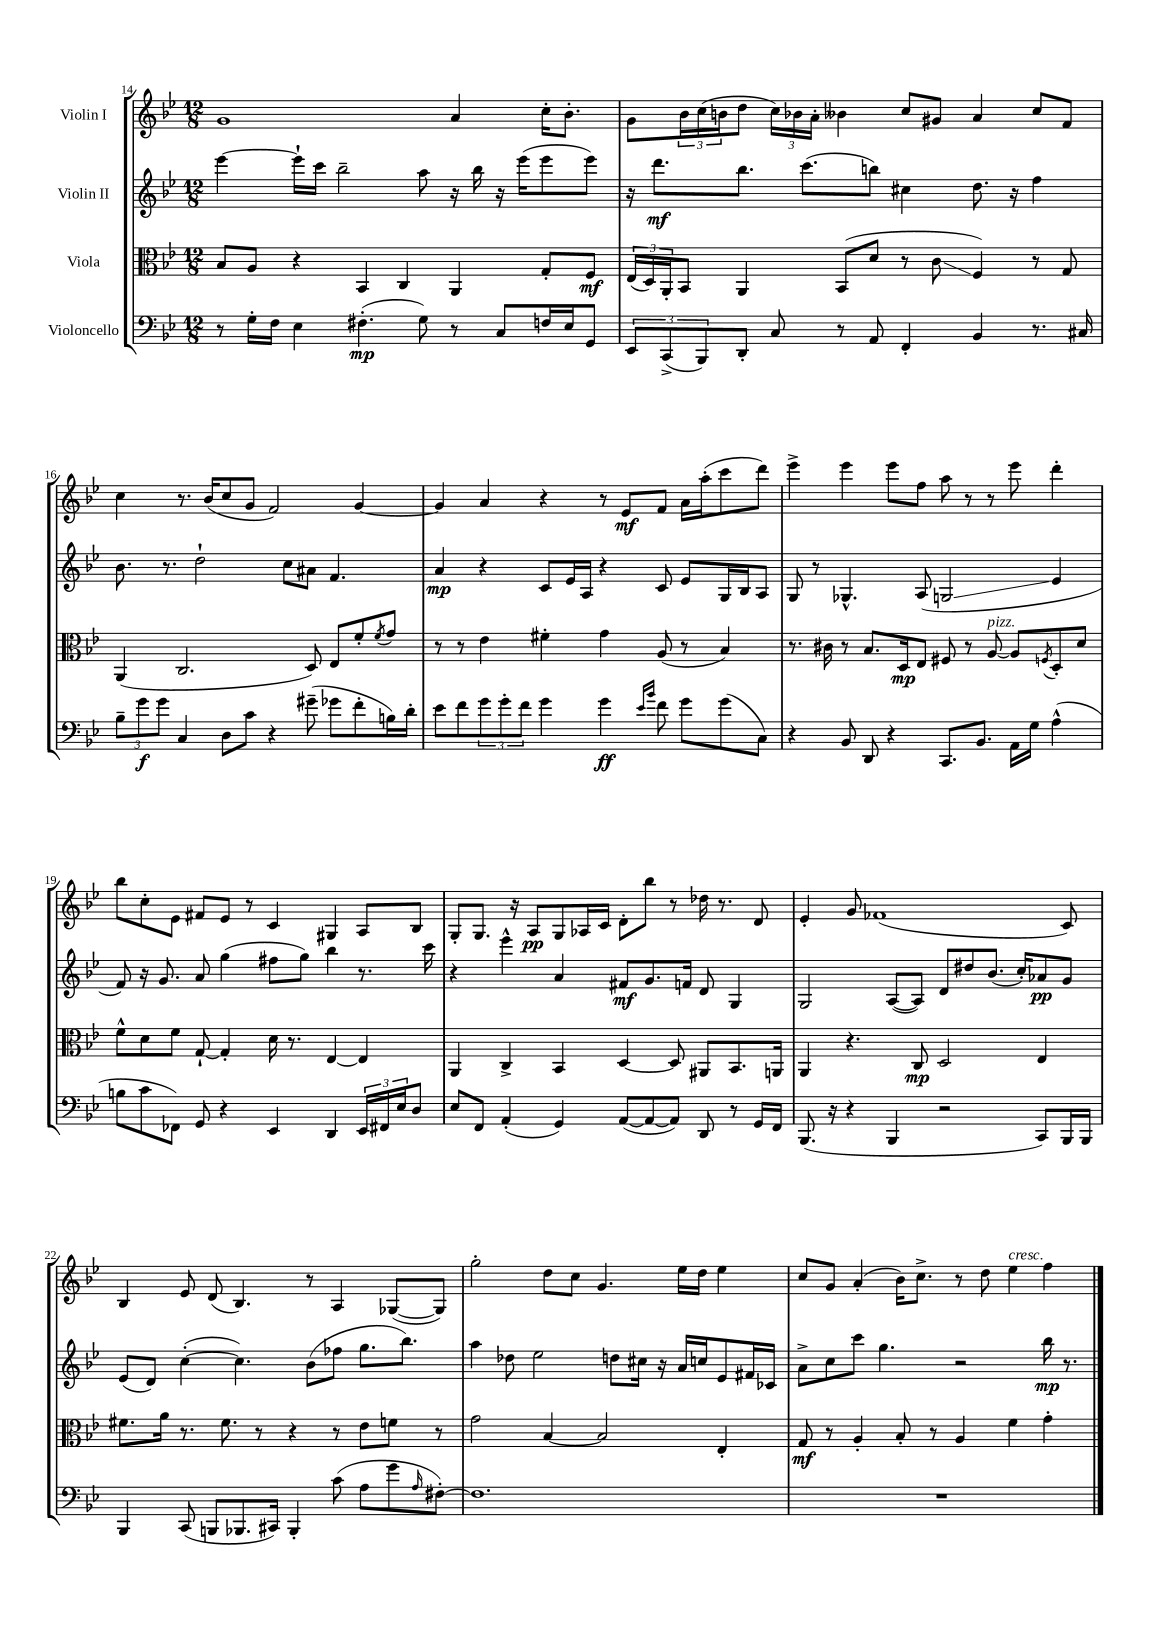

**kern	**kern	**kern	**kern
*staff4	*staff3	*staff2	*staff1
*clefF4	*clefC3	*clefG2	*clefG2
*k[b-e-]	*k[b-e-]	*k[b-e-]	*k[b-e-]
*M12/8	*M12/8	*M12/8	*M12/8
8r	8B-/L	[4eee-\	1g
16G'\LL	8A/J	.	.
16F\JJ	.	.	.
4E-\	4r	16eee-`\]LL	.
.	.	16ccc\JJ	.
.	.	2bb-~\	.
(4.F#'\	4BB-/	.	.
.	4C/	.	.
8G\)	.	8aa\	.
8r	4AA/	16r	4a/
.	.	16bb-\	.
8C/L	.	16r	.
.	.	(16eee-\LK	.
16F/L	8G'/L	8eee-\	16cc'\LK
16E-/J	.	.	8.b-'\J
8GG/J	8F/J	8eee-\J)	.
=	=	=	=
12EE-/L	(24E-/LL	16r	8g\L
.	24D/)	.	.
.	.	8.ddd\L	.
(12CC^/	24AA'/J	.	.
.	8BB-/J	.	24b-\L
12BBB-/)	.	.	(24cc\
.	.	.	24b\J
8DD'/J	4AA/	8.bb-\J	8dd\J
8C/	.	.	24cc\LL)
.	.	.	24b-\
.	.	(8.ccc\L	.
.	.	.	24a'\JJ
8r	(8BB-/L	.	4b--\
8AA/	8d/J	8bb\J)	.
4FF'/	8r	4cc#\	8cc/L
.	8c\	.	8g#/J
4BB-/	4F/)	8.dd\	4a/
.	.	16r	.
8.r	8r	4ff\	8cc/L
.	8G/	.	8f/J
16C#/	.	.	.
=	=	=	=
12B-~\L	(4AA/	8.b-\	4cc\
12g\	.	.	.
12g\J	.	.	.
.	.	8.r	.
4C/	2.C/	.	8.r
.	.	2dd`\	.
.	.	.	(16b-/LK
8D\L	.	.	8cc/
8c\J	.	.	8g/J
4r	.	.	2f/)
.	.	8cc\L	.
(8g#~\	8D/)	8a#\J	.
8g-\L	8E-/L	4.f/	.
8f'\	8f'/	.	[4g/
.	8qf/	.	.
16B\L)	8g/J	.	.
16d'\JJ	.	.	.
=	=	=	=
8e-\L	8r	4a/	4g/]
8f\	8r	.	.
12g\	4e-\	4r	4a/
12g'\	.	.	.
12f\J	.	.	.
4g\	4f#'\	8c/L	4r
.	.	16e-/L	.
.	.	16A/JJ	.
4g\	4g\	4r	8r
.	.	.	8e-/L
16qqe-/LL	.	.	.
16qqb-/JJ	.	.	.
8f\	(8A/	8c/	8f/J
8g\L	8r	8e-/L	16a\LL
.	.	.	(16aa'\J
(8g\	4B-/)	16G/L	8ccc\
.	.	16B-/J	.
8C\J)	.	8A/J	8ddd\J)
=	=	=	=
4r	8.r	8G/	4eee-^\
.	.	8r	.
.	16c#\	.	.
8BB-/	8r	4.G-^^/	4eee-\
8DD/	8.B-/L	.	.
4r	.	.	8eee-\L
.	16D/k	.	.
.	8E-/J	(8A/	8ff\J
8.CC/L	8F#/	2G/	8aa\
.	8r	.	8r
8.BB-/J	.	.	.
.	[8A/	.	8r
16AA\LL	8A/]L	.	8eee-\
16G\JJ	.	.	.
.	8qF/	.	.
(4A^^\	8D'/	4e-/	4ddd'\
.	8d/J	.	.
=	=	=	=
8B\L	8f^^\L	8f/)	8bb-\L
8c\	8d\	16r	8cc'\
.	.	8.g/	.
8FF-\J)	8f\J	.	8e-\J
8GG/	[8G`/	8a/	8f#/L
4r	4G'/]	(4gg\	8e-/J
.	.	.	8r
4EE-/	16d\	8ff#\L	4c/
.	8.r	.	.
.	.	8gg\J)	.
4DD/	[4E-/	4bb-\	4G#/
24EE-/LL	4E-/]	8.r	8A/L
24FF#/	.	.	.
24E-/J	.	.	.
8D/J	.	.	8B-/J
.	.	16ccc\	.
=	=	=	=
8E-/L	4AA/	4r	8G'/L
8FF/J	.	.	8.G/J
(4AA'/	4C^/	4eee-^^\	.
.	.	.	16r
.	.	.	8A/L
4GG/)	4BB-/	4a/	8G/
.	.	.	16A-/L
.	.	.	16c/JJ
([8AA/L	[4D/	8f#/L	8d'\L
8AA/_	.	8.g/	8bb-\J
8AA/]J)	8D/]	.	8r
.	.	16f/Jk	.
8DD/	8AA#/L	8d/	16dd-\
.	.	.	8.r
8r	8.BB-/	4G/	.
16GG/LL	.	.	8d/
16FF/JJ	16AA/Jk	.	.
=	=	=	=
(8.BBB-/	4AA/	2G/	4e-'/
16r	.	.	.
4r	4.r	.	8g/
.	.	.	(1f-
4BBB-/	.	([8A/L	.
.	8C/	8A/]J)	.
2r	2D/	8d/L	.
.	.	8dd#/	.
.	.	(8.b-/J	.
.	.	16cc'/LK)	.
8CC/L)	4E-/	8a-/	.
16BBB-/L	.	8g/J	8c/)
16BBB-/JJ	.	.	.
=	=	=	=
4BBB-/	8.f#\L	(8e-/L	4B-/
.	.	8d/J)	.
.	16a\Jk	.	.
(8CC/	8.r	([4cc'\	8e-/
8BBB/L	.	.	(8d/
.	8.f#\	.	.
8.BBB-/	.	4.cc\])	4.B-/)
.	8r	.	.
16CC#/Jk)	.	.	.
4BBB-'/	4r	.	.
.	.	(8b-\L	8r
(8c\	8r	8ff-\J	4A/
8A\L	8e-\L	8.gg\L	.
8g\	8f\J	.	([8G-/L
.	.	8.bb-\J)	.
16qqA/	.	.	.
[8F#'\J)	8r	.	8G-/]J)
=	=	=	=
1.F#]	2g\	4aa\	2gg'\
.	.	8dd-\	.
.	.	2ee-\	.
.	[4B-/	.	8dd\L
.	.	.	8cc\J
.	2B-/]	.	4.g/
.	.	8dd\L	.
.	.	16cc#\Jk	.
.	.	16r	.
.	.	16a/LL	16ee-\LL
.	.	16cc/J	16dd\JJ
.	4E-'/	8e-/	4ee-\
.	.	16f#/L	.
.	.	16c-/JJ	.
=	=	=	=
1.r	8G/	8a^\L	8cc/L
.	8r	8cc\	8g/J
.	4A'/	8ccc\J	(4a'/
.	.	4.gg\	.
.	8B-'/	.	16b-\LK)
.	.	.	8.cc^\J
.	8r	.	.
.	4A/	2r	8r
.	.	.	8dd\
.	4f\	.	4ee-\
.	4g'\	16bb-\	4ff\
.	.	8.r	.
==	==	==	==
*-	*-	*-	*-
